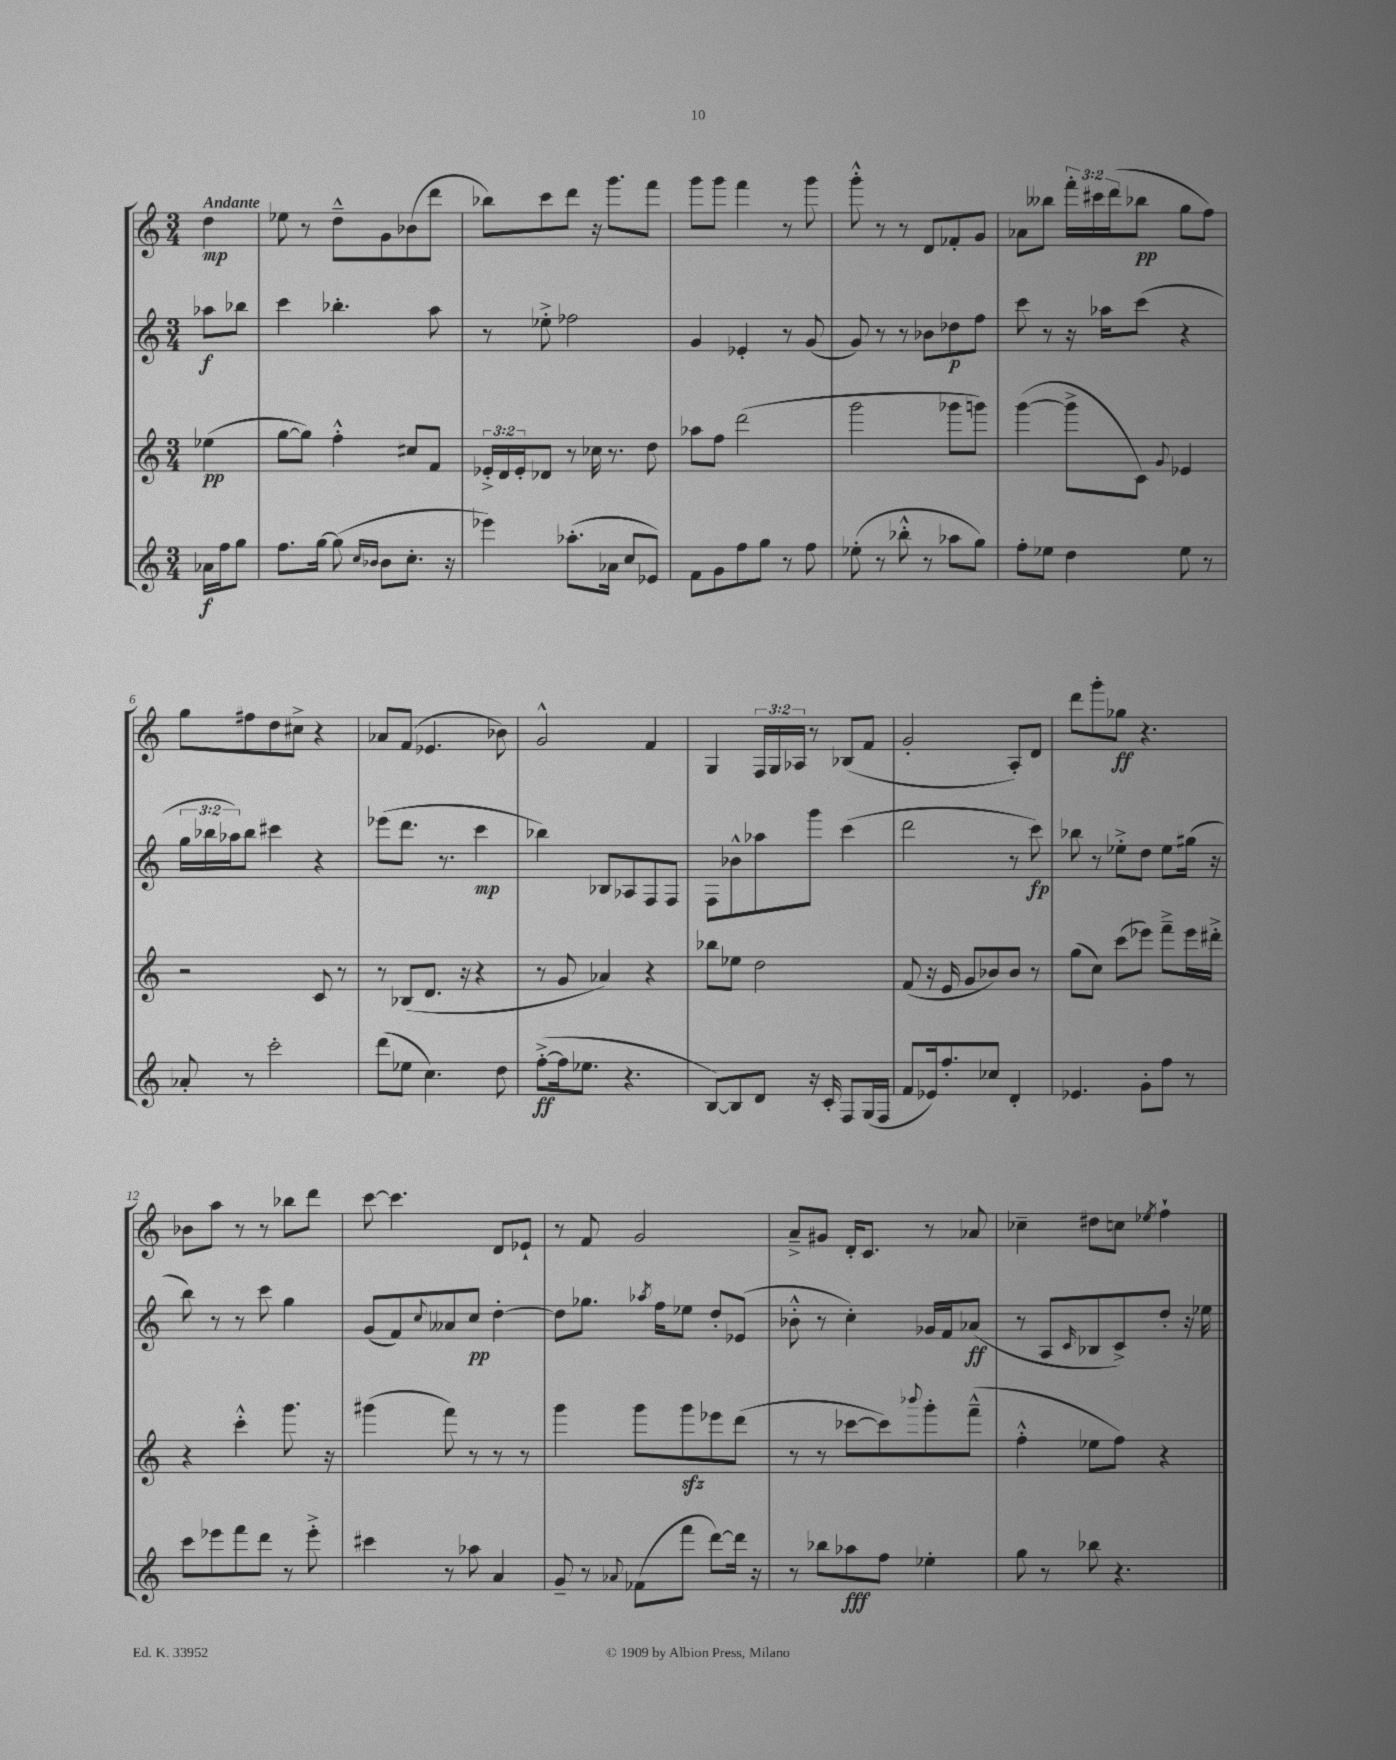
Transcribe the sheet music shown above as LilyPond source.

<<
\new StaffGroup <<
\new Staff = "s0" {
    \clef treble \key c \major \numericTimeSignature \time 3/4 \override Staff.TupletNumber.text = #tuplet-number::calc-fraction-text \partial 4 \tempo "Andante"
    d''4\mp |
    ees''8 r8 d''8---^ g'8 bes'8( d'''8 |
    bes''8) c'''8 d'''8 r16 g'''8. f'''8 |
    g'''8 g'''8 f'''4 r8 g'''8 |
    g'''8-.-^ r8 r8 d'8 fes'8-. g'8 |
    aes'8 beses''8 \tuplet 3/2 { f'''16-. cis'''16 d'''16( } bes''8\pp g''8 f''8) |
    g''8 fis''8 d''8 cis''8-> r4 |
    aes'8 f'8( ees'4. bes'8) |
    g'2-^ f'4 |
    g4 \tuplet 3/2 { f16 g16 aes16 } r8 bes8( f'8 |
    g'2-. a8-.) d'8 |
    d'''8 g'''8-. ges''8\ff r4. |
    bes'8 a''8 r8 r8 bes''8 d'''8 |
    c'''8~ c'''4. d'8 ees'8-! |
    r8 f'8 g'2 |
    a'8---> gis'8 d'16-. c'8. r8 aes'8 |
    ces''4-- dis''8 c''8 \acciaccatura { ees''8 } f''4-! \bar "|." |
}
\new Staff = "s1" {
    \clef treble \key c \major \numericTimeSignature \time 3/4 \override Staff.TupletNumber.text = #tuplet-number::calc-fraction-text \partial 4
    aes''8\f bes''8 |
    c'''4 bes''4.-. a''8 |
    r8 ees''8-.-> fes''2 |
    g'4 ees'4-. r8 g'8( |
    g'8) r8 r8 bes'8 des''8\p f''8 |
    c'''8 r8 r16 aes''16 c'''8( r4 |
    \tuplet 3/2 { g''16 bes''16 aes''16) } bes''8 cis'''4 r4 |
    ees'''8( d'''8. r8. c'''4\mp |
    bes''4) bes8 aes8 f8 f8 |
    f8 bes'8-^ aes''8 g'''8 c'''4( |
    d'''2 r8 c'''8\fp) |
    bes''8 r8 ees''8-.-> d''8 ees''8 gis''16( r16 |
    b''8) r8 r8 c'''8 g''4 |
    g'8( f'8) \appoggiatura { c''8 } aeses'8 c''8\pp d''4~-. |
    d''8 ges''8. \acciaccatura { aes''8 } f''16 ees''8 d''8-. ees'8( |
    bes'8-.-^ r8 c''4-.) ges'16 f'16 aes'8\ff( |
    r8 a8 \grace { c'16 } bes8 c'8->) d''8-. r16 ees''16 \bar "|." |
}
\new Staff = "s2" {
    \clef treble \key c \major \numericTimeSignature \time 3/4 \override Staff.TupletNumber.text = #tuplet-number::calc-fraction-text \partial 4
    ees''4\pp( |
    g''8~ g''8) f''4-.-^ cis''8 f'8 |
    \tuplet 3/2 { ees'16-.-> d'16 ees'16-. } des'8 r8 ces''16 r8. d''8 |
    aes''8 f''8 d'''2( |
    g'''2 ges'''8 g'''8) |
    g'''4~( g'''8-> c'8) \appoggiatura { g'8 } ees'4 |
    r2 c'8 r8 |
    r8 bes8( d'8. r16 r4 |
    r8 g'8 aes'4) r4 |
    bes''8 ees''8 d''2 |
    f'8( r16 e'16 g'8 bes'8) bes'8 r8 |
    g''8( c''8) c'''8( ees'''8) f'''8---> ees'''16 dis'''16-.-> |
    r4 c'''4-.-^ g'''8. r16 |
    gis'''4( f'''8) r8 r8 r8 |
    g'''4 g'''8 g'''8\sfz ees'''8 d'''8( |
    r8 r8 ces'''8~ ces'''8) \appoggiatura { bes'''8 } g'''8-. f'''8---^( |
    f''4-.-^ ees''8 f''8) r4 \bar "|." |
}
\new Staff = "s3" {
    \clef treble \key c \major \numericTimeSignature \time 3/4 \partial 4
    aes'16\f f''16 g''8 |
    f''8. g''16~ g''8( \grace { c''16 bes'16 } bes'8 c''8.-. r16 |
    ees'''4) aes''8.-.( aes'16 c''8 ees'8) |
    f'8 g'8 f''8 g''8 r8 f''8 |
    ees''8-.( r8 bes''8-.-^ r8 aes''8 g''8) |
    f''8-. ees''8 d''4 ees''8 r8 |
    aes'8-. r8 c'''2-. |
    d'''8( ees''8 c''4.) d''8 |
    f''8~-.->\ff( f''16 ees''8. r4. |
    b8~) b8 d'8 r16 c'16-. f8 g16( f16 |
    f'8 ees'16) f''8.-. ces''8 d'4-. |
    ees'4. g'8-. f''8 r8 |
    c'''8 ees'''8 f'''8 d'''8 r8 ees'''8-.-> |
    cis'''4 r8 aes''8 a'4 |
    g'8-- r8 \appoggiatura { aes'8 } fes'8( f'''8 d'''8~) d'''16 r16 |
    r8 bes''8 aes''8\fff f''8 ees''4-. |
    g''8 r8 bes''8 r4. \bar "|." |
}
>>
>>
